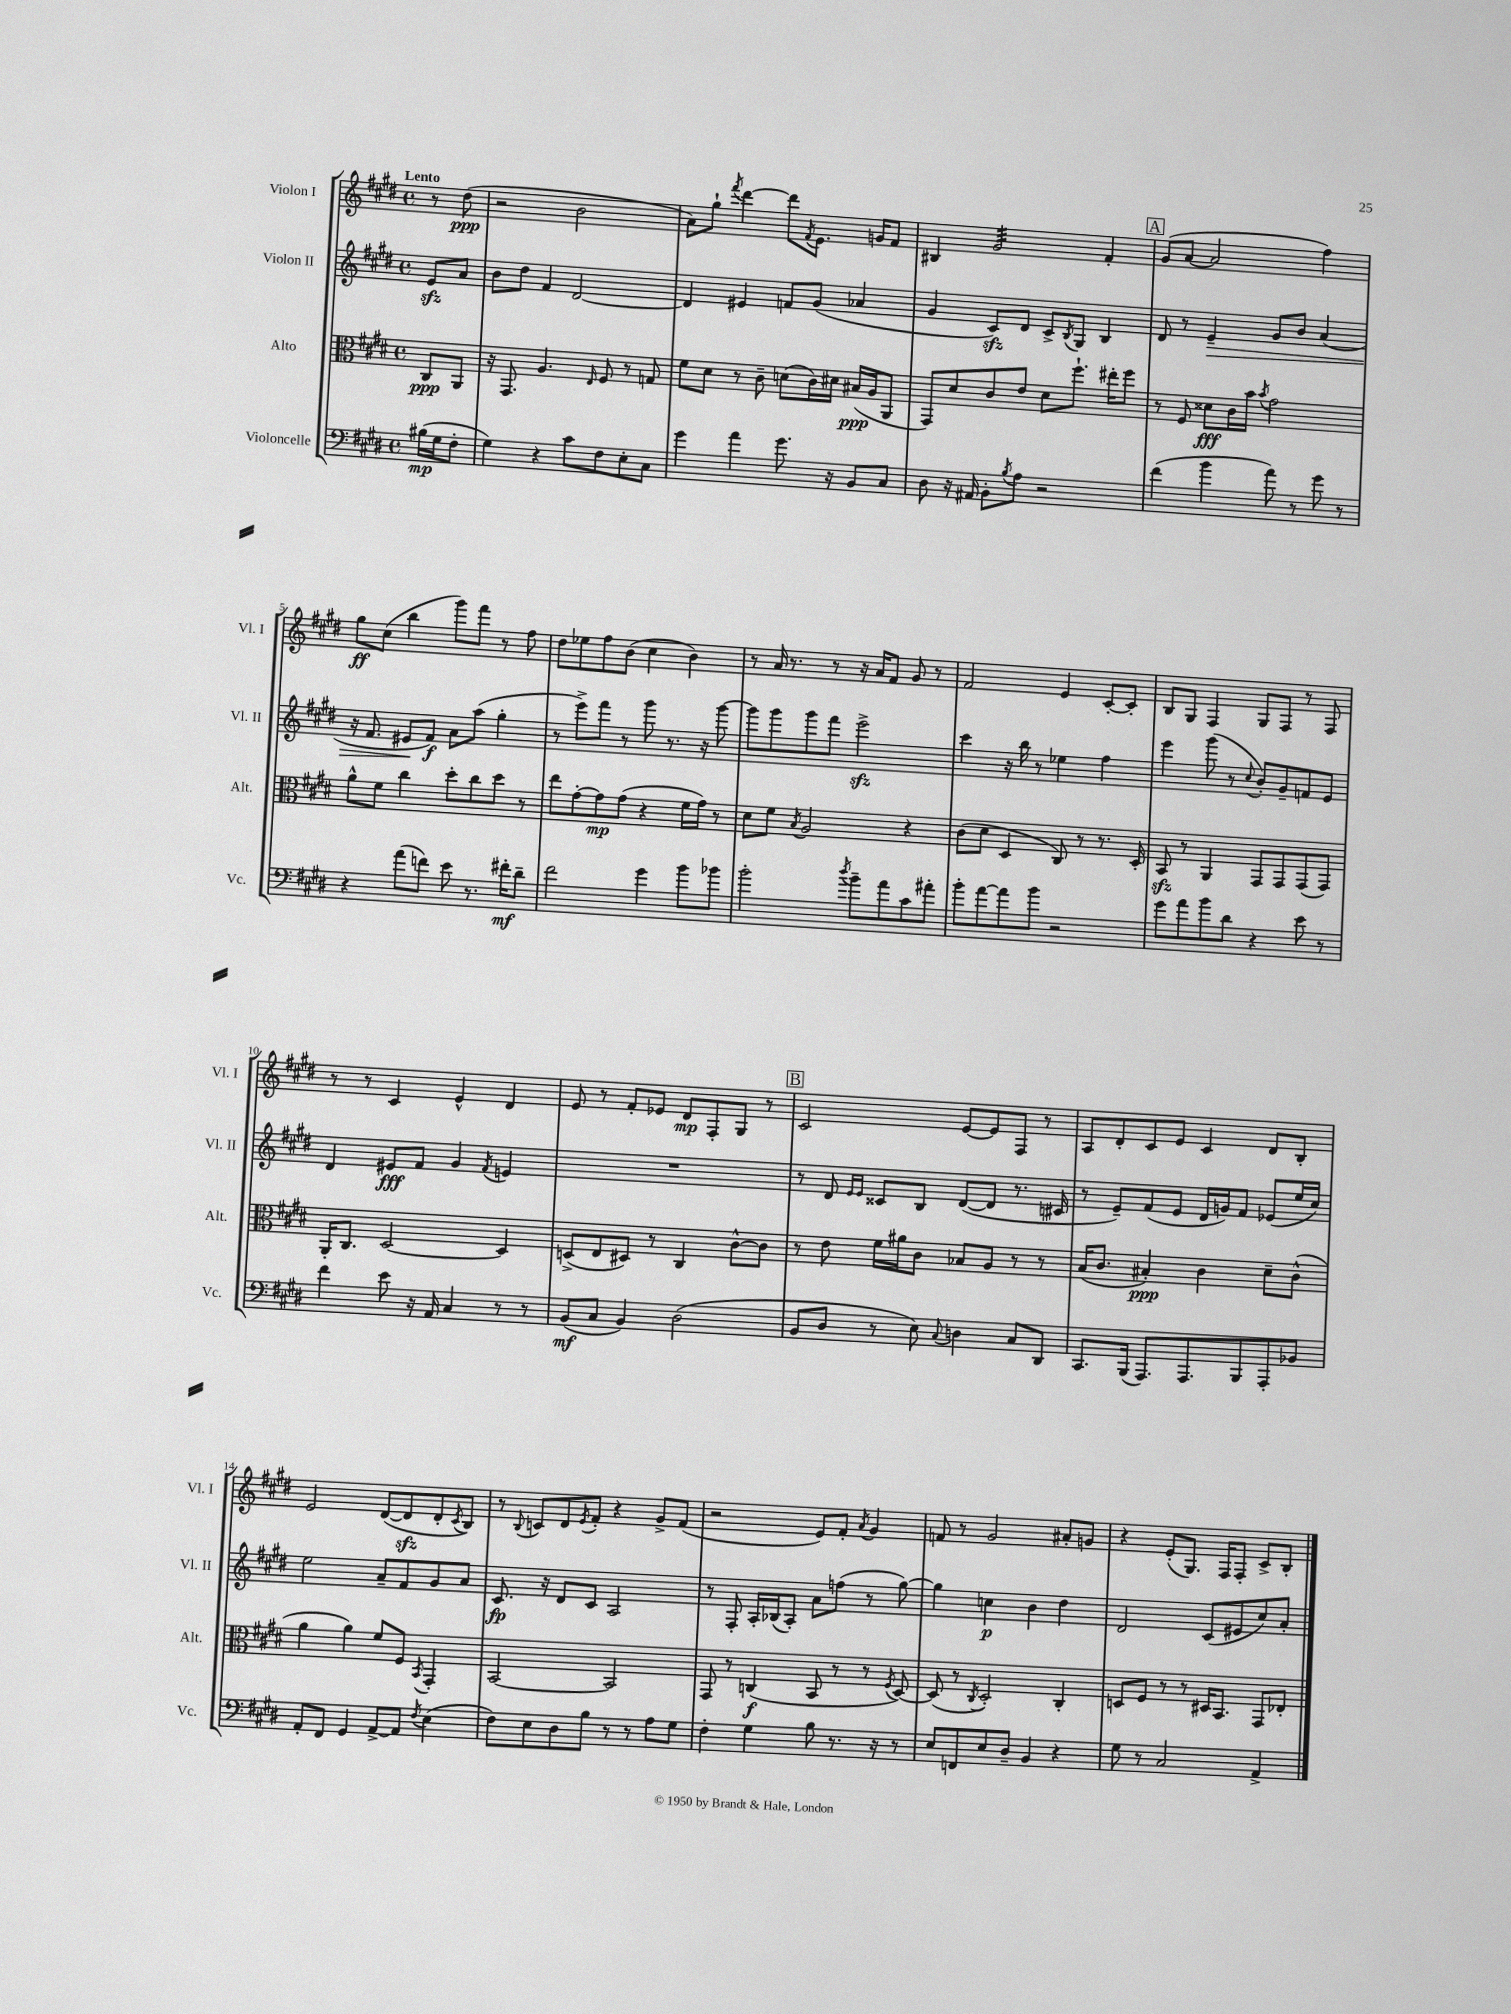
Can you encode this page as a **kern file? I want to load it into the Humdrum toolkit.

**kern	**dynam	**kern	**dynam	**kern	**dynam	**kern	**dynam
*part4	*part4	*part3	*part3	*part2	*part2	*part1	*part1
*staff4	*staff4	*staff3	*staff3	*staff2	*staff2	*staff1	*staff1
*I"Violoncelle	*	*I"Alto	*	*I"Violon II	*	*I"Violon I	*
*I'Vc.	*	*I'Alt.	*	*I'Vl. II	*	*I'Vl. I	*
*clefF4	*	*clefC3	*	*clefG2	*	*clefG2	*
*k[f#c#g#d#]	*	*k[f#c#g#d#]	*	*k[f#c#g#d#]	*	*k[f#c#g#d#]	*
*M4/4	*	*M4/4	*	*M4/4	*	*M4/4	*
*met(c)	*	*met(c)	*	*met(c)	*	*met(c)	*
=	=	=	=	=	=	=	=
!	!	!	!	!	!	!LO:TX:a:B:t=Lento	!
(16B#X\LL	mp	8C#/L	ppp	8ezz/L	.	8r	.
16G#\J	.	.	.	.	.	.	.
8F#'\J	.	8AA/J	.	8a/J	.	(8dd#\	ppp
=1	=1	=1	=1	=1	=1	=1	=1
4G#\)	.	16r	.	8b\L	.	2r	.
.	.	8.GG#/	.	.	.	.	.
.	.	.	.	8dd#\J	.	.	.
4r	.	4.A/	.	4f#/	.	.	.
8c#\L	.	.	.	[2d#/	.	2b\	.
.	.	16qqE/	.	.	.	.	.
8F#\	.	8F#/	.	.	.	.	.
8E'\	.	8r	.	.	.	.	.
8C#\J	.	8Gn/	.	.	.	.	.
=2	=2	=2	=2	=2	=2	=2	=2
4g#\	.	8f#\L	.	4d#/]	.	8a\L)	.
.	.	8d#\J	.	.	.	8gg#`\J	.
.	.	.	.	.	.	8qfff#/	.
4a\	.	8r	.	4e#X/	.	[4ddd#\	.
.	.	8c#~\	.	.	.	.	.
8.g#\	.	(8dn\L	.	8fn/L	.	8ddd#\L]	.
.	.	.	.	.	.	8qf#/	.
.	.	16c#\L)	.	(8g#/J	.	8.e\J	.
16r	.	16d#X\JJ	.	.	.	.	.
8BB/L	.	(16B#X/LL	ppp	4a-X/	.	.	.
.	.	16A/J	.	.	.	16gn/KL	.
8C#/J	.	8AA/J	.	.	.	8f#/J	.
=3	=3	=3	=3	=3	=3	=3	=3
8D#\	.	8GG#/L)	.	4g#/	.	4B#X/	.
16r	.	8d#/	.	.	.	.	.
16AA#X/	.	.	.	.	.	.	.
*	*	*	*	*	*	*tremolo	*
8BB'\L	.	8c#/	.	8c#zz/L)	.	32g#/LLL	.
.	.	.	.	.	.	32g#/	.
.	.	.	.	.	.	32g#/	.
.	.	.	.	.	.	32g#/	.
8qB/	.	.	.	.	.	.	.
8A\J	.	8e/J	.	8d#/J	.	32g#/	.
.	.	.	.	.	.	32g#/	.
.	.	.	.	.	.	32g#/	.
.	.	.	.	.	.	32g#/	.
2r	.	8d#\L	.	8c#^/L	.	32g#/	.
.	.	.	.	.	.	32g#/	.
.	.	.	.	.	.	32g#/	.
.	.	.	.	.	.	32g#/	.
.	.	.	.	8qB/	.	.	.
.	.	8.ff#`\J	.	8G#/J	.	32g#/	.
.	.	.	.	.	.	32g#/	.
.	.	.	.	.	.	32g#/	.
.	.	.	.	.	.	32g#/JJJ	.
*	*	*	*	*	*	*Xtremolo	*
.	.	.	.	4B/	.	4f#'/	.
.	.	16ee#X'\KL	.	.	.	.	.
.	.	8ff#\J	.	.	.	.	.
!!LO:REH:place=s1:t=A
=4	=4	=4	=4	=4	=4	=4	=4
(4f#\	.	8r	.	8d#/	.	(8g#/L	.
.	.	8F#/	.	8r	.	[8a/J	.
!	!	!	!	!	!LO:HP:b	!	!
4b\	.	8d##X\L	fff	4e~/	>	2a/]	.
.	.	16c#\L	.	.	.	.	.
.	.	16b\JJ	.	.	.	.	.
.	.	8qb/	.	.	.	.	.
8a\)	.	2g#\	.	8g#/L	.	.	.
8r	.	.	.	8b/J	.	.	.
8g#\	.	.	.	(4a/	.	4ff#\)	.
8r	.	.	.	.	.	.	.
!!LO:LB:g=z
=5	=5	=5	=5	=5	=5	=5	=5
4r	.	8a^^\L	.	16r	.	8gg#\L	ff
.	.	.	.	8.f#/	.	.	.
.	.	8f#\J	.	.	.	(8cc#\J	.
(8a\L	.	4cc#\	.	8e#X/L	.	4bb\	.
8fn\J)	.	.	.	8f#/J)	] f	.	.
8e\	.	8dd#'\L	.	8a\L	.	8ggg#\L)	.
8.r	.	8cc#\	.	(8aa\J	.	8fff#\J	.
.	.	8dd#\J	.	4gg#'\	.	8r	.
16f#X'\KL	mf	.	.	.	.	.	.
8d#~\J	.	8r	.	.	.	8ff#\	.
=6	=6	=6	=6	=6	=6	=6	=6
2f#\	.	8ee\L	.	8r	.	8dd#\L	.
.	.	[8g#'\	.	8eee^\L)	.	8ee-X\	.
.	.	8g#\]	mp	8fff#\J	.	8ff#\	.
.	.	(8g#\J	.	8r	.	(8b\J	.
4g#\	.	4r	.	8ggg#\	.	4cc#\	.
.	.	.	.	8.r	.	.	.
8b\L	.	16f#\LL	.	.	.	4b\)	.
.	.	16g#\JJ)	.	16r	.	.	.
8b-X\J	.	8r	.	[8ggg#\	.	.	.
=7	=7	=7	=7	=7	=7	=7	=7
2b'\	.	8d#\L	.	8ggg#\L]	.	8r	.
.	.	8f#\J	.	8ggg#\	.	16a/	.
.	.	.	.	.	.	8.r	.
.	.	8qB/	.	.	.	.	.
.	.	2A/	.	8ggg#\	.	.	.
.	.	.	.	8fff#\J	.	8r	.
8qdd#/	.	.	.	.	.	.	.
8b~\L	.	.	.	2eeezz^\	.	16r	.
.	.	.	.	.	.	16a/KL	.
8a\	.	.	.	.	.	8f#/J	.
8c#\	.	4r	.	.	.	8g#/	.
8a#X'\J	.	.	.	.	.	8r	.
=8	=8	=8	=8	=8	=8	=8	=8
8b'\L	.	(8c#\L	.	4ccc#\	.	2f#/	.
[8a\	.	8d#\J	.	.	.	.	.
8a\]	.	4D#/	.	16r	.	.	.
.	.	.	.	16bb\	.	.	.
8b\J	.	.	.	8r	.	.	.
2r	.	8C#/)	.	4ee-X\	.	4e/	.
.	.	8r	.	.	.	.	.
.	.	8.r	.	4ff#\	.	[8c#'/L	.
.	.	.	.	.	.	8c#'/J]	.
.	.	16D#'/	.	.	.	.	.
=9	=9	=9	=9	=9	=9	=9	=9
8g#\L	.	8BBzz/	.	4eee\	.	8B/L	.
8a\	.	8r	.	.	.	8G#/J	.
8b\	.	4AA/	.	(8ggg#\	.	4F#/	.
8d#\J	.	.	.	8r	.	.	.
.	.	.	.	8qqcc#/	.	.	.
4r	.	8GG#/L	.	8b'/L)	.	8G#/L	.
.	.	8GG#/	.	8g#~/	.	8F#/J	.
8e\	.	(8GG#/	.	8fn/	.	8r	.
8r	.	8GG#/J)	.	8e/J	.	8F#/	.
!!LO:LB:g=z
=10	=10	=10	=10	=10	=10	=10	=10
4f#\	.	16AA'/KL	.	4d#/	.	8r	.
.	.	8.C#/J	.	.	.	.	.
.	.	.	.	.	.	8r	.
8e\	.	[2D#/	.	8e#X/L	fff	4c#/	.
16r	.	.	.	8f#/J	.	.	.
16AA/	.	.	.	.	.	.	.
4C#/	.	.	.	4g#/	.	4e^^/	.
.	.	.	.	8qf#/	.	.	.
8r	.	4D#/]	.	4en/	.	4d#/	.
8r	.	.	.	.	.	.	.
=11	=11	=11	=11	=11	=11	=11	=11
(8BB/L	mf	(8Dn^/L	.	1r	.	8e/	.
8C#/J	.	8E/	.	.	.	8r	.
4BB/)	.	8D#X/J)	.	.	.	8f#'/L	.
.	.	8r	.	.	.	8e-X/J	.
(2D#\	.	4C#/	.	.	.	8d#/L	mp
.	.	.	.	.	.	8F#'/	.
.	.	[8c#^^\L	.	.	.	8G#/J	.
.	.	8c#\J]	.	.	.	8r	.
!!LO:REH:place=s1:t=B
=12	=12	=12	=12	=12	=12	=12	=12
8BB/L	.	8r	.	8r	.	2c#/	.
8D#/J	.	8e\	.	8d#/	.	.	.
.	.	.	.	16qqe/LL	.	.	.
.	.	.	.	16qqe/JJ	.	.	.
8r	.	16f#\LL	.	8c##X/L	.	.	.
.	.	16a#X\J	.	.	.	.	.
8E\)	.	8c#\J	.	8B/J	.	.	.
8qqC#/	.	.	.	.	.	.	.
4Dn\	.	8B-X/L	.	([8d#/L	.	[8e/L	.
.	.	8A/J	.	8d#/J]	.	8e/]	.
8C#/L	.	8r	.	8.r	.	8F#/J	.
8DD#/J	.	8r	.	.	.	8r	.
.	.	.	.	16c#X/	.	.	.
=13	=13	=13	=13	=13	=13	=13	=13
8.CC#/L	.	(16B/KL	.	8r	.	8A/L	.
.	.	8.c#/J	.	.	.	.	.
.	.	.	.	8e~/L)	.	8d#'/	.
(16BBB/Jk	.	.	.	.	.	.	.
8.AAA/L)	.	4B#X'/)	ppp	(8f#/	.	8c#/	.
.	.	.	.	8e/J	.	8e/J	.
8.AAA/	.	.	.	.	.	.	.
.	.	4c#\	.	16d#/LL	.	4c#/	.
.	.	.	.	16gn/J)	.	.	.
8BBB/	.	.	.	8f#/J	.	.	.
8AAA'/	.	8d#~\L	.	(8e-X/L	.	8d#/L	.
8BB-X/J	.	(8c#^^\J	.	16ee/L	.	8B'/J	.
.	.	.	.	16cc#/JJ)	.	.	.
!!LO:LB:g=z
=14	=14	=14	=14	=14	=14	=14	=14
8AA'/L	.	4a\	.	2ee\	.	2e/	.
8FF#/J	.	.	.	.	.	.	.
4GG#/	.	4a\)	.	.	.	.	.
[8AA^/L	.	8f#/L	.	8a~/L	.	([8d#/L	.
8AA/J]	.	8F#/J	.	8f#/	.	8d#zz/]	.
8qF#/	.	8qBB/	.	.	.	.	.
(4E\	.	4GG#'/	.	8g#/	.	8d#'/	.
.	.	.	.	.	.	8qc#/	.
.	.	.	.	8a/J	.	8B/J)	.
=15	=15	=15	=15	=15	=15	=15	=15
8F#\L)	.	[2BB/	.	8.c#/	fp	8r	.
.	.	.	.	.	.	8qqB/	.
8E\	.	.	.	.	.	8cn/L	.
.	.	.	.	16r	.	.	.
8D#\	.	.	.	8d#/L	.	8d#/	.
.	.	.	.	.	.	8qe/	.
8B\J	.	.	.	8c#/J	.	8f#'/J	.
8r	.	2BB/]	.	2A/	.	4r	.
8r	.	.	.	.	.	.	.
8A\L	.	.	.	.	.	8g#^/L	.
8G#\J	.	.	.	.	.	(8f#/J	.
=16	=16	=16	=16	=16	=16	=16	=16
4F#'\	.	8GG#/	.	8r	.	2r	.
.	.	8r	.	8F#'/	.	.	.
4G#\	.	(4Cn/	f	16A'/LL	.	.	.
.	.	.	.	(16B-X/J	.	.	.
.	.	.	.	8A'/J)	.	.	.
8B\	.	8BB/	.	8a\L	.	8e/L)	.
8.r	.	8r	.	(8ffn\J	.	8f#'/J	.
.	.	.	.	.	.	8qa/	.
.	.	8r	.	8r	.	4g#/	.
16r	.	.	.	.	.	.	.
.	.	8qF#/	.	.	.	.	.
8r	.	[8D#/)	.	[8gg#\)	.	.	.
=17	=17	=17	=17	=17	=17	=17	=17
8E/L	.	(8D#/]	.	4gg#\]	.	8fn/	.
8FFn/	.	8r	.	.	.	8r	.
.	.	8qC#/	.	.	.	.	.
8E/	.	2D#'/)	.	4ccn\	p	2g#/	.
8D#~/J	.	.	.	.	.	.	.
4BB/	.	.	.	4b\	.	.	.
4r	.	4C#'/	.	4dd#\	.	8a#X'/L	.
.	.	.	.	.	.	8gn/J	.
=18	=18	=18	=18	=18	=18	=18	=18
8G#\	.	8Dn/L	.	2d#/	.	4r	.
8r	.	8F#/J	.	.	.	.	.
2C#/	.	8r	.	.	.	(8e'/L	.
.	.	8r	.	.	.	8.G#/J)	.
.	.	16D#X/KL	.	(8c#/L	.	.	.
.	.	8.BB/J	.	.	.	16F#/KL	.
.	.	.	.	8e#X/	.	8F#'/J	.
4AA^/	.	8GG#/L	.	8cc#/)	.	8c#^/L	.
.	.	8E-X'/J	.	8a'/J	.	8B'/J	.
==	==	==	==	==	==	==	==
*-	*-	*-	*-	*-	*-	*-	*-
